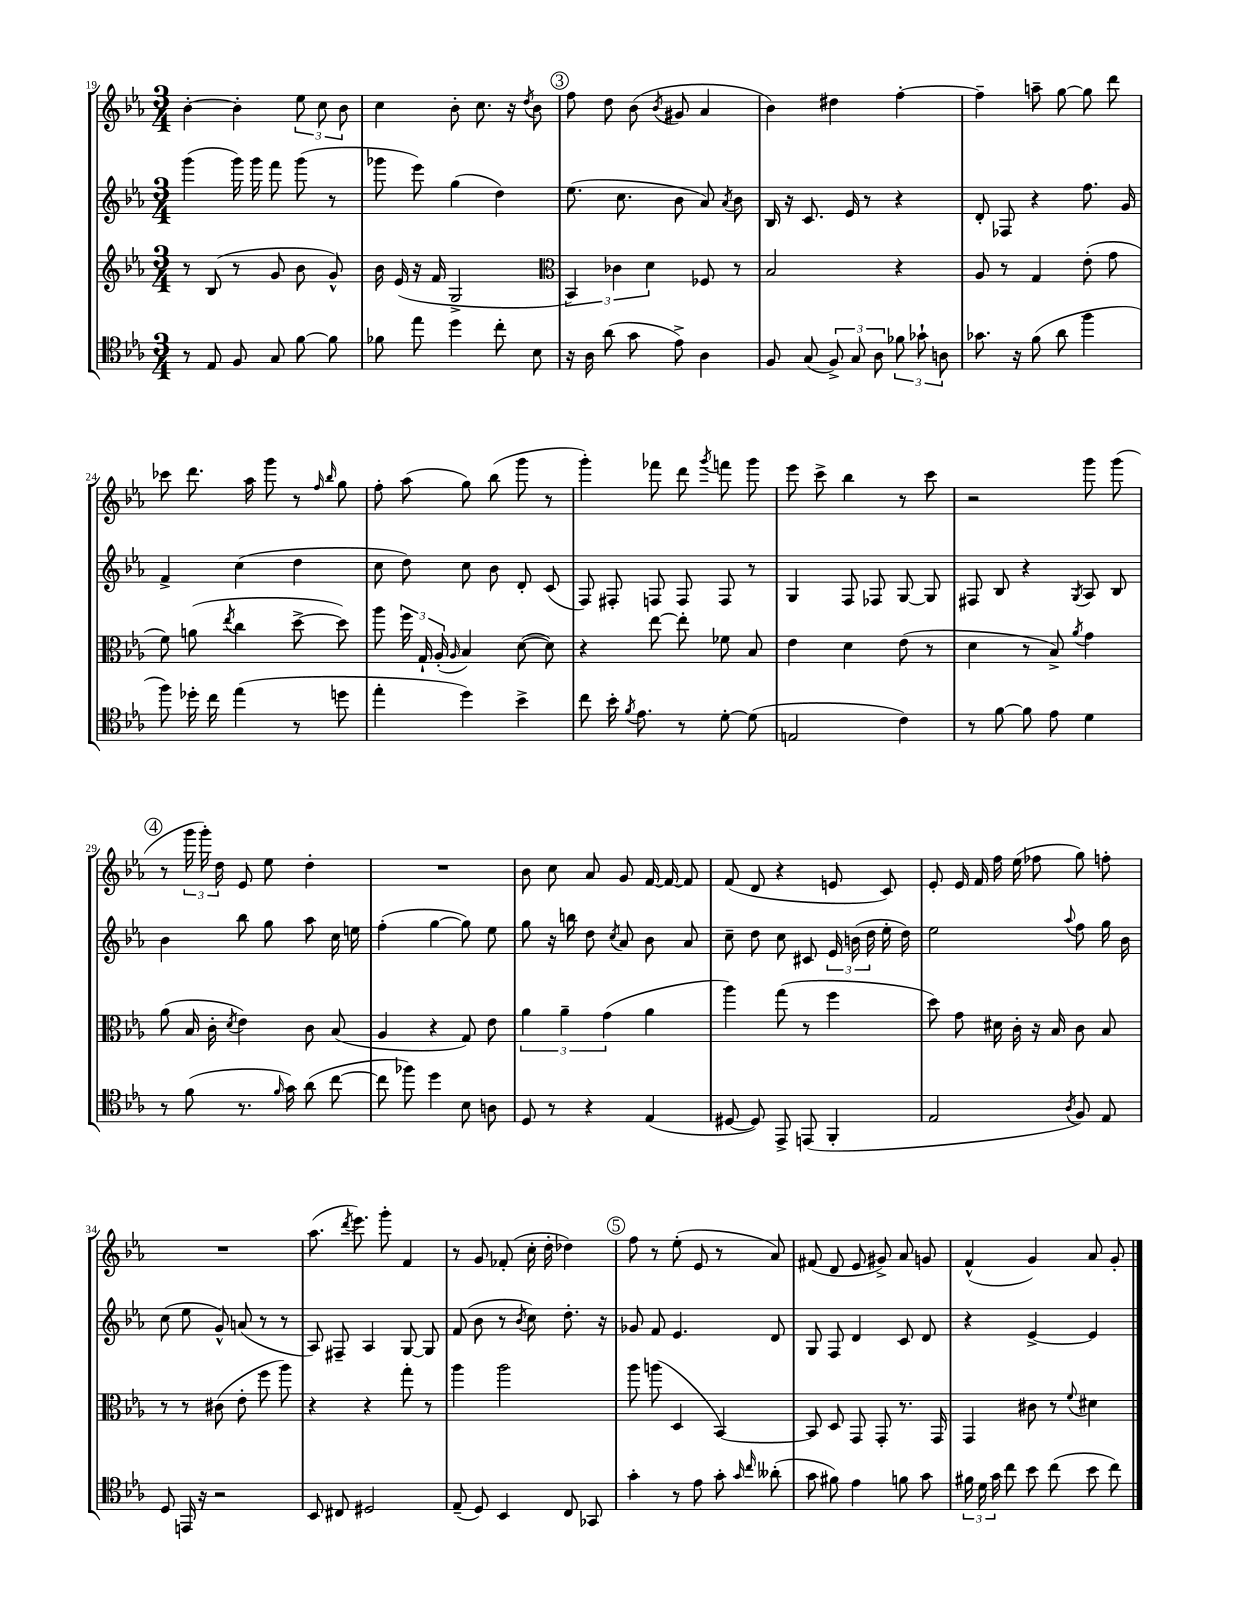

**kern	**kern	**kern	**kern
*part4	*part3	*part2	*part1
*staff4	*staff3	*staff2	*staff1
*clefC4	*clefG2	*clefG2	*clefG2
*k[b-e-a-]	*k[b-e-a-]	*k[b-e-a-]	*k[b-e-a-]
*M3/4	*M3/4	*M3/4	*M3/4
=19	=19	=19	=19
8r	8r	(4ggg\	[4b-'\
8E-/	(8B-/	.	.
8F/	8r	16ggg\)	4b-'\]
.	.	16ggg\	.
8G/	8g/	8fff\	.
[8f\	8b-\	(8ggg\	12ee-\
.	.	.	12cc\
8f\]	8g^^/)	8r	.
.	.	.	12b-\
=20	=20	=20	=20
8f-X\	16b-\	8ggg-X\	4cc\
.	(16e-/	.	.
8ee-\	16r	8eee-\)	.
.	16f/	.	.
4dd\	2G^/	(4gg\	8b-'\
.	.	.	8.cc\
8cc'\	.	4dd\)	.
.	.	.	16r
.	.	.	8qdd/
8B-\	.	.	8b-\
!!LO:REH:place=s1:t=3
=21	=21	=21	=21
*	*clefC3	*	*
16r	6BB-/)	(8.ee-\	8ff\
16A-\	.	.	.
(8a-\	.	.	8dd\
.	6c-X\	.	.
.	.	8.cc\	.
8g\	.	.	(8b-\
.	6d\	.	.
.	.	.	8qb-/
8e-^\)	.	8b-\	8g#X/
4A-\	8F-X/	8a-/)	4a-/
.	.	8qa-/	.
.	8r	8b-\	.
=22	=22	=22	=22
8F/	2B-/	16B-/	4b-\)
.	.	16r	.
(8G/	.	8.c/	.
12F^/)	.	.	4dd#X\
.	.	16e-/	.
12G/	.	.	.
.	.	8r	.
12A-\	.	.	.
12f-X\	4r	4r	[4ff'\
12g-X`\	.	.	.
12An\	.	.	.
=23	=23	=23	=23
8.g-X\	8A-/	8d'/	4ff~\]
.	8r	8F-X/	.
16r	.	.	.
(8f\	4G/	4r	8aan~\
8a-\	.	.	[8gg\
4ff\	(8e-'\	8.ff\	8gg\]
.	8g\	.	8ddd\
.	.	16g/	.
!!LO:LB:g=z
=24	=24	=24	=24
8ff\)	8f\)	4f^/	8ccc-X\
16dd-X'\	(8an\	.	8.ddd\
16cc\	.	.	.
.	8qee-/	.	.
(4ee-\	4cc\	(4cc\	.
.	.	.	16aa-\
.	.	.	8ggg\
8r	[8dd^\	4dd\	8r
.	.	.	16qqff/
.	.	.	16qqbb-/
8ddn\	8dd\])	.	8gg\
=25	=25	=25	=25
4ee-'\	8aa-\	8cc\	8ff'\
.	24ff\	8dd\)	(8aa-\
.	24G`/	.	.
.	(24A-'/	.	.
.	16qqA-/	.	.
4dd\)	4B-/)	8cc\	8gg\)
.	.	8b-\	(8bb-\
4b-^\	([8d\	8d'/	8ggg\
.	8d\])	(8c/	8r
=26	=26	=26	=26
8cc\	4r	8F/)	4ggg'\)
16b-'\	.	8F#X'/	.
8qf/	.	.	.
8.e-\	.	.	.
.	[8ee-\	8Fn/	8fff-X\
8r	8ee-'\]	8F/	8ddd\
.	.	.	8qggg/
[8d'\	8f-X\	8F/	8fffn\
(8d\]	8B-/	8r	8ggg\
=27	=27	=27	=27
2En/	4e-\	4G/	8eee-\
.	.	.	8ccc^\
.	4d\	8F/	4bb-\
.	.	8F-X/	.
4c\)	(8e-\	[8G/	8r
.	8r	8G/]	8ccc\
=28	=28	=28	=28
8r	4d\	8F#X/	2r
[8f\	.	8B-/	.
8f\]	8r	4r	.
8e-\	8B-^/)	.	.
.	8qa-/	8qG/	.
4d\	4g\	8A-/	8ggg\
.	.	8B-/	(8ggg\
!!LO:LB:g=z
!!LO:REH:place=s1:t=4
=29	=29	=29	=29
8r	(8a-\	4b-\	8r
(8f\	16B-/	.	24ggg\
.	.	.	24ggg'\)
.	16c'\	.	.
.	.	.	24dd\
.	8qd/	.	.
8.r	4e-\)	8bb-\	8e-/
.	.	8gg\	8ee-\
16qqf/	.	.	.
16g\)	.	.	.
(8a-\	8c\	8aa-\	4dd'\
[8cc\	(8B-/	16cc\	.
.	.	16een\	.
=30	=30	=30	=30
8cc\]	4A-/	(4ff'\	2.r
8ff-X\)	.	.	.
4dd\	4r	[4gg\	.
8B-\	8G/)	8gg\])	.
8An\	8e-\	8ee-\	.
=31	=31	=31	=31
8D/	6a-\	8gg\	8b-\
8r	.	16r	8cc\
.	6a-~\	.	.
.	.	16bbn\	.
4r	.	8dd\	8a-/
.	(6g\	.	.
.	.	8qcc/	.
.	.	8a-/	8g/
(4E-/	4a-\	8b-\	[16f/
.	.	.	16f/_
.	.	8a-/	8f/]
=32	=32	=32	=32
[8D#X/	4aa-\)	8cc~\	(8f/
8D#/])	.	8dd\	8d/
8EE-^/	(8gg\	8cc\	4r
(8EEn/	8r	8c#X/	.
4FF'/	4ff\	24e-/	8en/
.	.	(24bn\	.
.	.	24dd\	.
.	.	16ee-'\	8c/)
.	.	16dd\)	.
=33	=33	=33	=33
2E-/	8dd\)	2ee-\	8e-'/
.	8g\	.	16e-/
.	.	.	16f/
.	16d#X\	.	16ff\
.	16c'\	.	(16ee-\
.	16r	.	8ff-X\
.	16B-/	.	.
8qA-/	.	8qqaa-/	.
8F/)	8c\	8ff\	8gg\)
8E-/	8B-/	16gg\	8ffn'\
.	.	16b-\	.
!!LO:LB:g=z
=34	=34	=34	=34
8D/	8r	(8cc\	2.r
16EEn/	8r	8ee-\	.
16r	.	.	.
2r	(8c#X\	8g^^/)	.
.	8e-'\	(8an/	.
.	8ff\	8r	.
.	8aa-\)	8r	.
=35	=35	=35	=35
8BB-/	4r	8A-/)	(8.aa-\
8C#X/	.	8F#X~/	.
.	.	.	8qddd/
.	.	.	8.eee-\)
2D#X/	4r	4A-/	.
.	.	.	8ggg'\
.	8gg'\	[8G/	4f/
.	8r	8G/]	.
=36	=36	=36	=36
(8E-~/	4aa-\	(8f/	8r
8D/)	.	8b-\	8g/
4BB-/	2aa-\	8r	(8f-X'/
.	.	8qb-/	.
.	.	8cc\)	16cc'\
.	.	.	16dd'\
8C/	.	8.dd'\	4dd-X\)
8GG-X/	.	.	.
.	.	16r	.
!!LO:REH:place=s1:t=5
=37	=37	=37	=37
4g'\	8aa-\	8g-X/	8ff\
.	(8aan\	8f/	8r
8r	4D/	4.e-/	(8ee-'\
8e-\	.	.	8e-/
8g'\	[4BB-/)	.	8r
16qqg/	.	.	.
16qqcc/	.	.	.
(8a--X'\	.	8d/	8a-/)
=38	=38	=38	=38
8g\	8BB-/]	8G/	(8f#X/
8f#X\)	8D/	8F/	8d/
4e-\	8GG/	4d/	8e-/
.	8GG'/	.	8g#X^/)
8fn\	8.r	8c/	8a-/
8g\	.	8d/	8gn/
.	16GG/	.	.
=39	=39	=39	=39
24f#X\	4GG/	4r	(4f^^/
24d\	.	.	.
24g\	.	.	.
8cc\	.	.	.
8b-\	8c#X\	[4e-^/	4g/)
(8cc\	8r	.	.
.	8qqf/	.	.
8b-\	4d#X\	4e-/]	8a-/
8cc\)	.	.	8g'/
==	==	==	==
*-	*-	*-	*-
